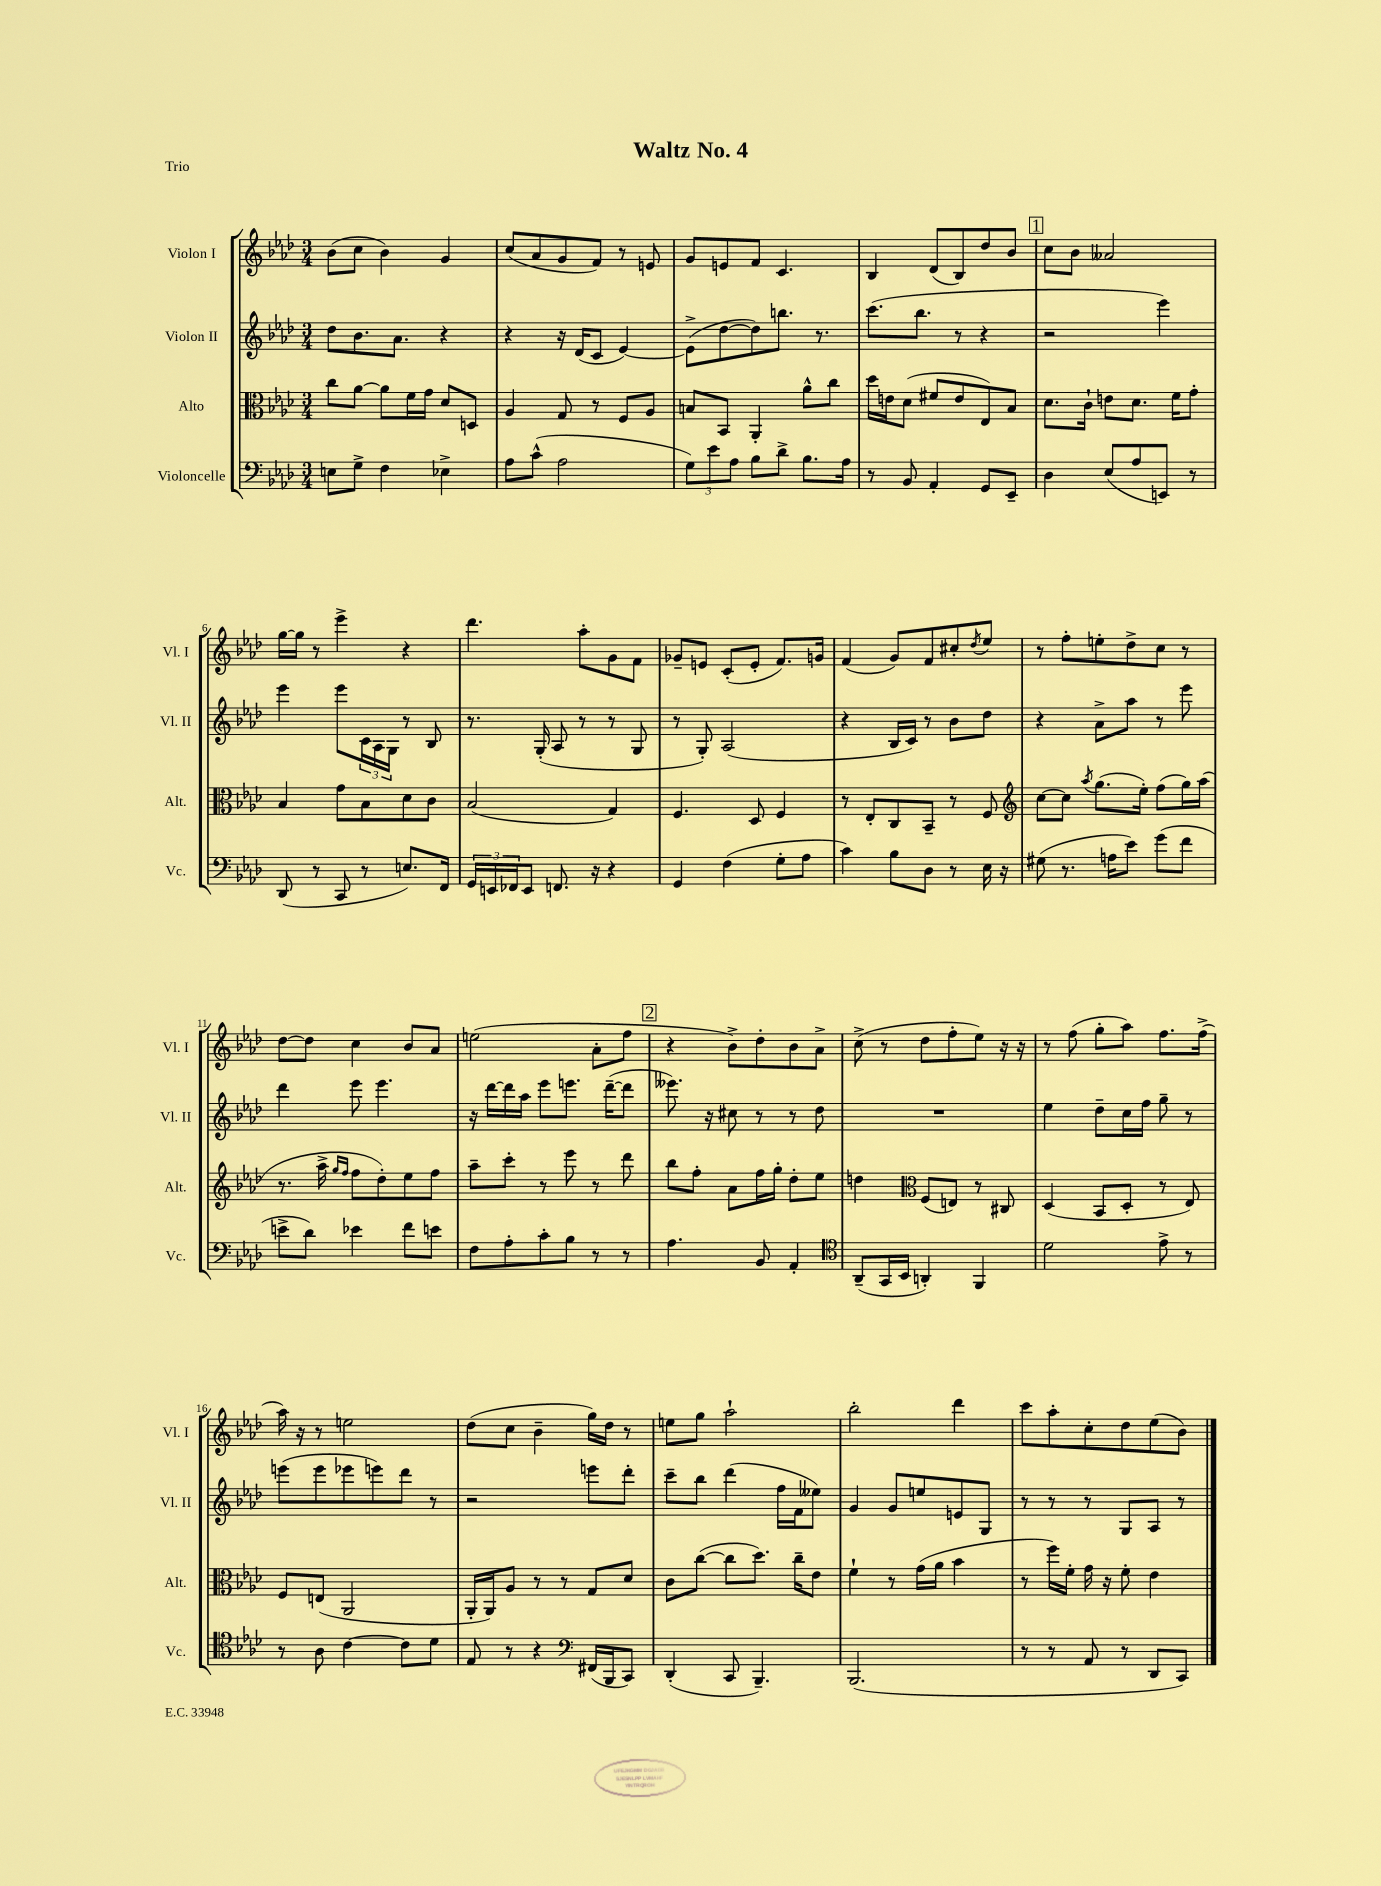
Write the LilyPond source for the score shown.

\header { title = "Waltz No. 4" piece = "Trio" }
<<
\new StaffGroup <<
\new Staff = "s0" \with { instrumentName = "Violon I" shortInstrumentName = "Vl. I" } {
    \clef treble \key aes \major \numericTimeSignature \time 3/4
    bes'8( c''8 bes'4) g'4 |
    c''8( aes'8 g'8 f'8) r8 e'8 |
    g'8 e'8 f'8 c'4. |
    bes4 des'8( bes8) des''8 bes'8 |
    \mark \markup { \box "1" } c''8 bes'8 aeses'2 |
    g''16~ g''16 r8 ees'''4-> r4 |
    des'''4. aes''8-. g'8 f'8 |
    ges'8-- e'8 c'8-.( e'8-. f'8.) g'16 |
    f'4( g'8) f'8 cis''8-. \acciaccatura { des''8 } ees''8 |
    r8 f''8-. e''8-. des''8-> c''8 r8 |
    des''8~ des''8 c''4 bes'8 aes'8 |
    e''2( aes'8-. f''8 |
    \mark \markup { \box "2" } r4 bes'8->) des''8-. bes'8 aes'8-> |
    c''8->( r8 des''8 f''8-. ees''8) r16 r16 |
    r8 f''8( g''8-. aes''8) f''8. f''16->( |
    aes''16) r16 r8 e''2 |
    des''8( c''8 bes'4-- g''16) des''16 r8 |
    e''8 g''8 aes''2-! |
    bes''2-. des'''4 |
    c'''8 aes''8-. c''8-. des''8 ees''8( bes'8) \bar "|." |
}
\new Staff = "s1" \with { instrumentName = "Violon II" shortInstrumentName = "Vl. II" } {
    \clef treble \key aes \major \numericTimeSignature \time 3/4
    des''8 bes'8. aes'8. r4 |
    r4 r16 des'16( c'8 ees'4~) |
    ees'8->( des''8~ des''8) b''8. r8. |
    c'''8.( bes''8. r8 r4 |
    \mark \markup { \box "1" } r2 ees'''4) |
    ees'''4 ees'''8 \tuplet 3/2 { c'16 aes16 g16 } r8 bes8 |
    r8. g16-.( aes8 r8 r8 g8 |
    r8 g8-.) aes2( |
    r4 bes16 c'16) r8 bes'8 des''8 |
    r4 aes'8-> aes''8 r8 ees'''8 |
    des'''4 ees'''8 ees'''4. |
    r16 des'''16~ des'''16 aes''16 ees'''8 e'''8. des'''16~--( des'''8 |
    \mark \markup { \box "2" } eeses'''8.) r16 cis''8 r8 r8 des''8 |
    R2. |
    ees''4 des''8-- c''16 f''16 g''8-- r8 |
    e'''8( e'''8 ees'''8 e'''8) des'''8 r8 |
    r2 e'''8 des'''8-. |
    c'''8-- bes''8 des'''4( f''16 f'16 eeses''8) |
    g'4 g'8 e''8 e'8 g8 |
    r8 r8 r8 g8 aes8 r8 \bar "|." |
}
\new Staff = "s2" \with { instrumentName = "Alto" shortInstrumentName = "Alt." } {
    \clef alto \key aes \major \numericTimeSignature \time 3/4
    c''8 aes'8~ aes'8 f'16 g'16 des'8 d8 |
    aes4 g8 r8 f8 aes8 |
    b8 bes,8 aes,4-. aes'8-^ c''8 |
    des''16 e'16 des'8( fis'8 e'8 ees8) bes8 |
    \mark \markup { \box "1" } des'8. c'16-! e'8 des'8. f'16 g'8-. |
    bes4 g'8 bes8 des'8 c'8 |
    bes2( g4) |
    f4. des8 f4 |
    r8 ees8-. c8 bes,8-- r8 f8 |
    \clef treble c''8~ c''8 \acciaccatura { aes''8 } g''8.( ees''16-.) f''8( g''16) aes''16( |
    r8. aes''16-> \grace { g''16 f''16 } f''8 des''8-.) ees''8 f''8 |
    aes''8-- c'''8-. r8 ees'''8 r8 des'''8 |
    \mark \markup { \box "2" } bes''8 f''8-. aes'8 f''16 g''16-. des''8-. ees''8 |
    d''4 \clef alto f8( e8) r8 cis8 |
    des4( bes,8 des8-. r8 ees8) |
    f8 e8( aes,2 |
    aes,16-. aes,16) aes8 r8 r8 g8 des'8 |
    c'8 c''8~( c''8 des''8.) c''16-- ees'8 |
    f'4-! r8 g'16( aes'16 bes'4 |
    r8 f''16) f'16-. g'16 r16 f'8-. ees'4 \bar "|." |
}
\new Staff = "s3" \with { instrumentName = "Violoncelle" shortInstrumentName = "Vc." } {
    \clef bass \key aes \major \numericTimeSignature \time 3/4
    e8 g8-> f4 ees4-> |
    aes8 c'8-^( aes2 |
    \tuplet 3/2 { g8) ees'8 aes8 } bes8 des'8-> bes8. aes16 |
    r8 bes,8 aes,4-. g,8 ees,8-- |
    \mark \markup { \box "1" } des4 ees8( aes8 e,8) r8 |
    des,8( r8 c,8 r8 e8.) f,16 |
    \tuplet 3/2 { g,16 e,16 fes,16 } e,8 f,8. r16 r4 |
    g,4 f4( g8-. aes8 |
    c'4) bes8 des8 r8 ees16 r16 |
    gis8( r8. a16 ees'8) g'8( f'8 |
    e'8-> des'8) ees'4 f'8 e'8 |
    f8 aes8-. c'8-. bes8 r8 r8 |
    \mark \markup { \box "2" } aes4. bes,8 aes,4-. |
    \clef tenor aes,8--( g,16 bes,16 a,4-.) f,4 |
    des'2 ees'8-> r8 |
    r8 aes8 c'4~ c'8 des'8 |
    ees8 r8 r4 \clef bass fis,16( bes,,16 c,8) |
    des,4-.( c,8 bes,,4.--) |
    bes,,2.( |
    r8 r8 aes,8 r8 des,8 c,8) \bar "|." |
}
>>
>>
